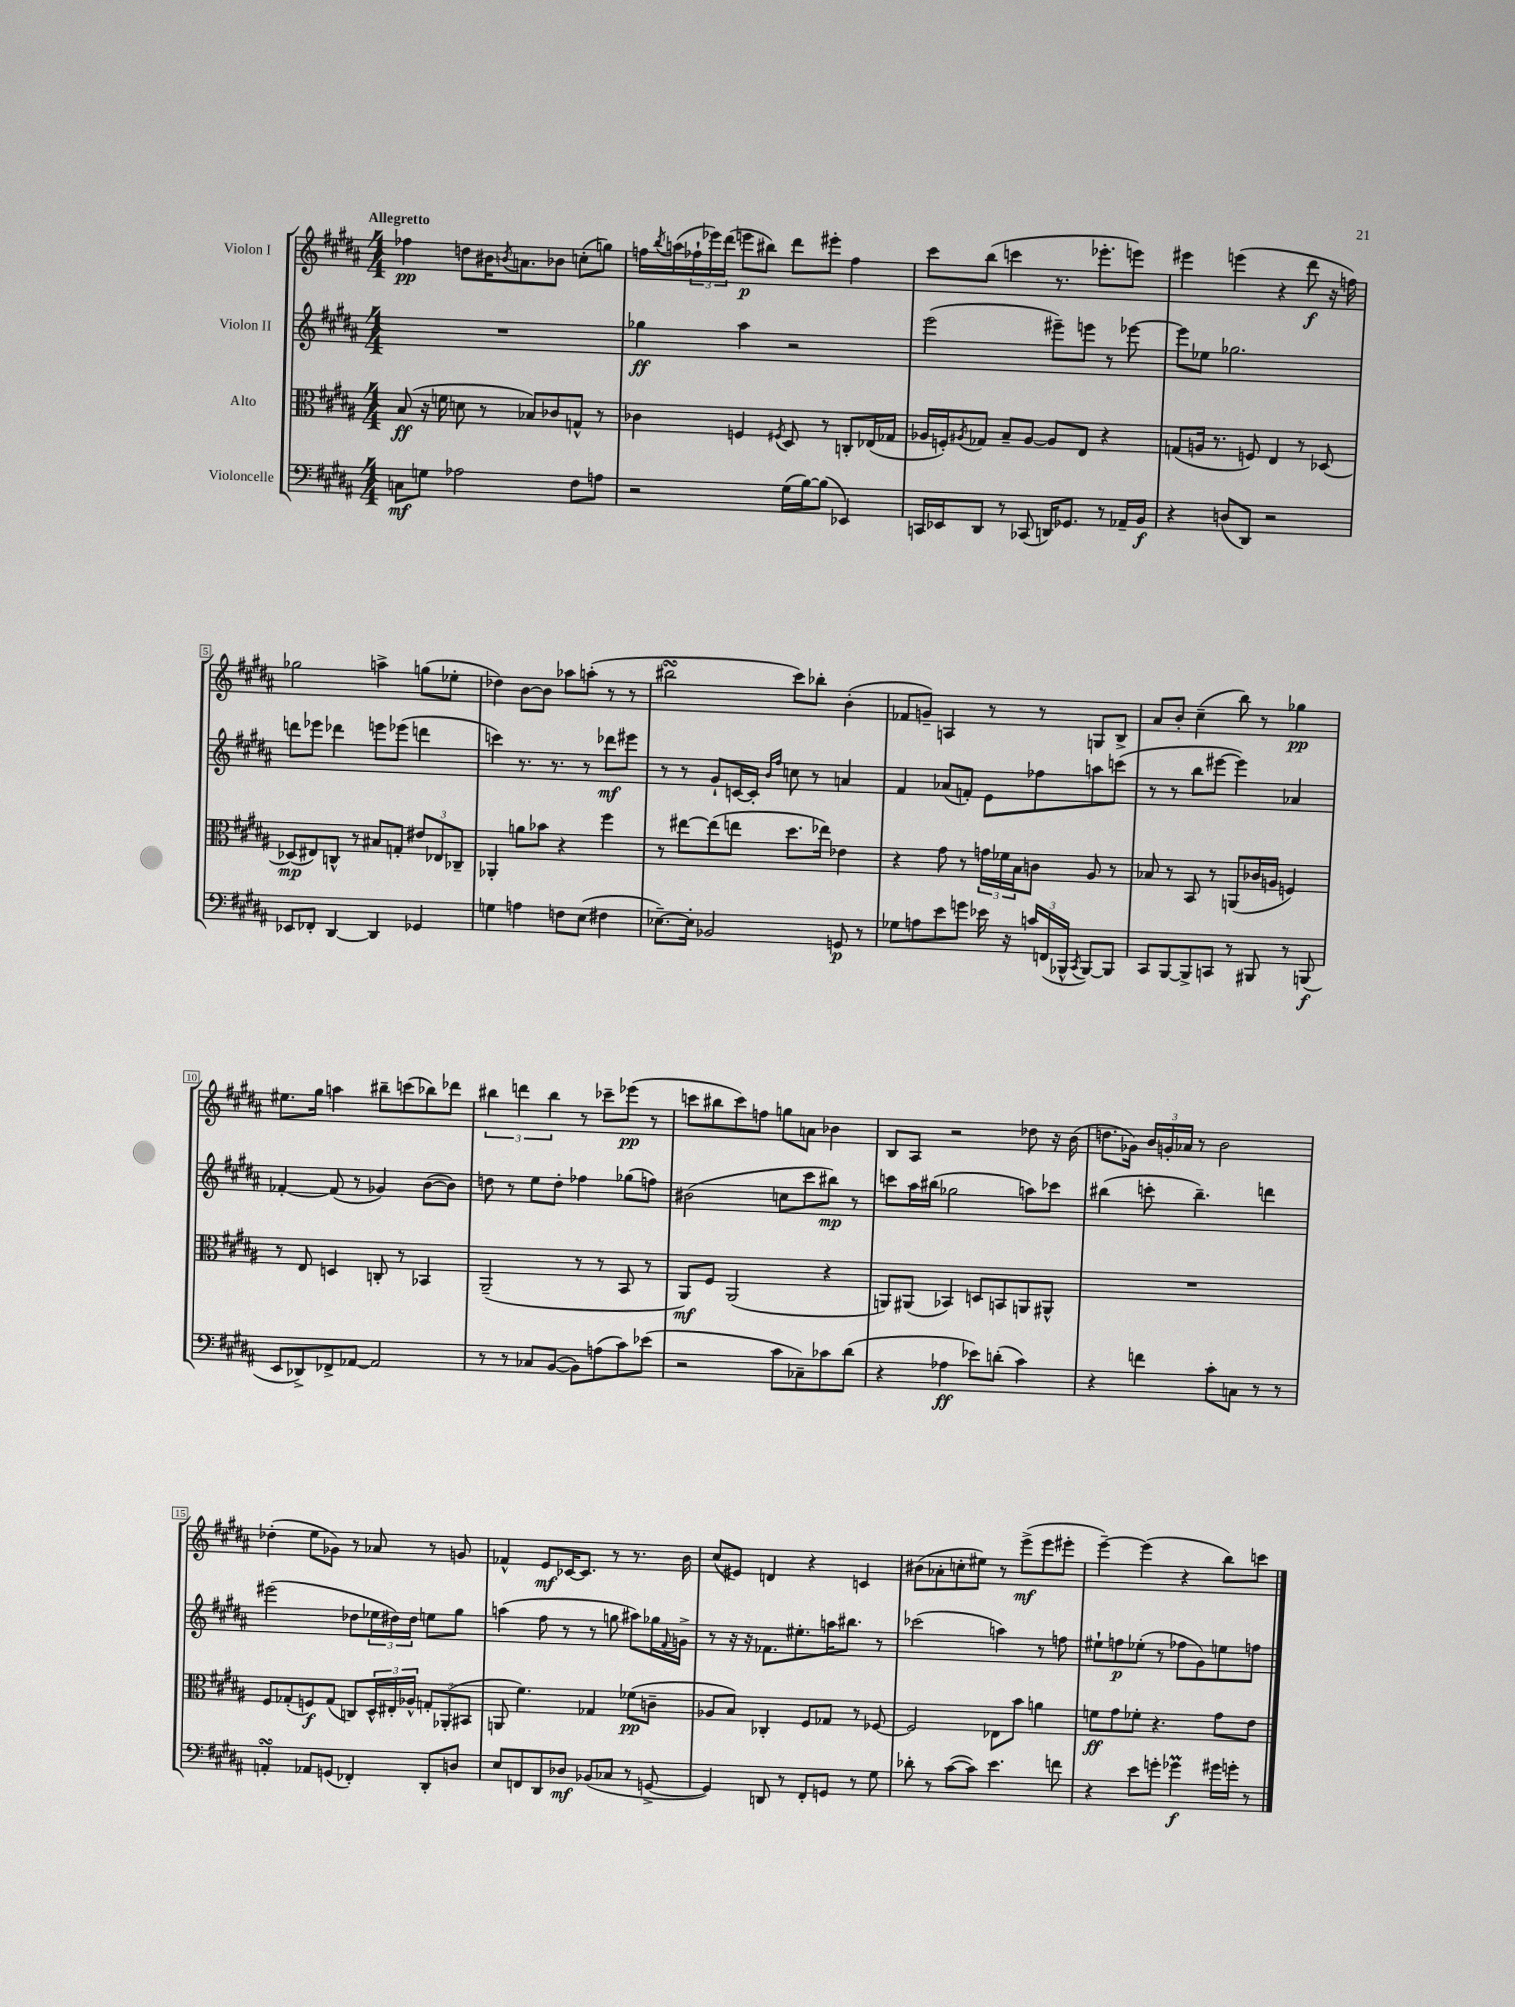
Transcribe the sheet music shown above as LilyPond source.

<<
\new StaffGroup <<
\new Staff = "s0" \with { instrumentName = "Violon I" } {
    \clef treble \key b \major \numericTimeSignature \time 4/4 \tempo "Allegretto"
    fes''4\pp d''8 bis'16 \acciaccatura { b'8 } a'8. bes'8 c''8-.( g''8) |
    f''16 \acciaccatura { b''8 } a''16( \tuplet 3/2 { fes''16-! ees'''16) dis'''16( } e'''8\p bis''8) dis'''8 eis'''8-. fes''4 |
    cis'''8 b''8( c'''4 r8. ees'''8.-. e'''8) |
    eis'''4 e'''4( r4 dis'''8\f r16 f''16) |
    ges''2 a''4-> g''8( ees''8-. |
    des''4) b'8~ b'8 aes''8 a''8-.( r8 r8 |
    bis''2\turn cis'''8) bes''8-. b'4-.( |
    fes'8 g'8--) a4 r8 r8 g8 b8-> |
    ais'8 b'8-. cis''4--( b''8) r8 ges''4\pp |
    eis''8. gis''16 a''4 bis''8-- c'''8( bes''8) des'''8 |
    \tuplet 3/2 { bis''4 d'''4 bis''4 } r8 ces'''8-- ees'''8\pp( r8 |
    c'''8 bis''8 c'''8) f''8 g''8 a'8 bes'4 |
    b8 ais8 r2 des''8 r16 b'16( |
    d''8. ges'16) \tuplet 3/2 { b'16 g'16-. aes'16 } r8 b'2 |
    des''4-.( e''8 ges'8) r8 aes'8 r8 g'8 |
    fes'4-^ e'8\mf ces'16~ ces'8. r8 r8. b'16 |
    cis''8( eis'8) d'4 r4 c'4 |
    bis'8( aes'8-. c''8-. eis''8) r8 e'''8->\mf( e'''8 eis'''8-. |
    e'''4~--) e'''4( r4 b''8) c'''8 \bar "|." |
}
\new Staff = "s1" \with { instrumentName = "Violon II" } {
    \clef treble \key b \major \numericTimeSignature \time 4/4
    R1 |
    ges''4\ff ais''4 r2 |
    e'''2( eis'''8--) e'''8 r8 ees'''8~ |
    ees'''8 ees''8 ges''2. |
    d'''8 ees'''8 des'''4 e'''8 ees'''8( d'''4 |
    c'''4) r8. r8. r8 des'''8\mf eis'''8 |
    r8 r8 gis'8-! c'16~ c'16-. \grace { b'16 fis''16 } c''8 r8 a'4 |
    fis'4 aes'8( f'8-.) e'8 fes''8 a''8 c'''8( |
    r8 r8 b''8 eis'''8~ eis'''4) aes'4 |
    fes'4~-. fes'8( r8 ges'4) b'8~( b'8) |
    d''8 r8 e''8 d''8-. fes''4 ges''8( f''8) |
    bis'2( c''8 cis'''8 bis''8\mp) r8 |
    c'''8 ais''16 bis''16( ges''2 a''8) ces'''8 |
    bis''4( c'''8-. bis''4.--) d'''4 |
    eis'''2( des''8 \tuplet 3/2 { ees''16 dis''16) dis''16 } e''8 gis''8 |
    a''4( fis''8 r8 r8 g''8 ais''8) ges''16 \appoggiatura { fis'8 } g'16-> |
    r8 r16 r16 fes'8. eis''8.-. a''16 bis''8. r8 |
    ces'''2( a''4) r8 f''8 |
    eis''8-! f''8\p ees''8-.( r8 fes''8 gis'8) e''8 f''8 \bar "|." |
}
\new Staff = "s2" \with { instrumentName = "Alto" } {
    \clef alto \key b \major \numericTimeSignature \time 4/4
    b8\ff( r16 f'16 d'8 r8 bes8) ces'8 g8-^ r8 |
    ces'4 f4 \acciaccatura { fis8 } dis8 r8 c8-. ees16( ges16 |
    aes16 f16-.) \acciaccatura { ais8 } ges8 b8-- ais8~ ais8 e8 r4 |
    g8( a16 r8. f8) e4 r8 des8~ |
    des8\mp( eis8) c8-^ r8 bis8 g8-. \tuplet 3/2 { eis'8 ees8 ces8-- } |
    aes,4-. a'8 bes'8 r4 fis''4 |
    r8 eis''8~ eis''8( e''8 dis''8. ees''16) ees'4 |
    r4 gis'8 r8 \tuplet 3/2 { g'16 fes'16 b16 } c'8 ais8 r8 |
    bes8 r8 b,8 r8 a,8( ces'16 a16 f4) |
    r8 e8 d4 c8-. r8 bes,4 |
    ais,2--( r8 r8 b,8 r8 |
    ais,8\mf) fis8 ais,2( r4 |
    a,8) ais,8( bes,4) d8 b,8 a,8 ais,8-^ |
    R1 |
    fis8 ges8-.( f8\f) ges8( c8) \tuplet 3/2 { dis16-^ eis16-. aes16-^ } \tuplet 3/2 { g8-. aes,8-.( bis,8 } |
    a,8 fis'4.) ges4 fes'8\pp( c'8-- |
    aes8 b8) ces4-. fis8 ges8 r8 fes8~ |
    fes2 ees8 b'8 a'4 |
    f'8\ff gis'8 fes'8-. r4. gis'8 e'8 \bar "|." |
}
\new Staff = "s3" \with { instrumentName = "Violoncelle" } {
    \clef bass \key b \major \numericTimeSignature \time 4/4
    c8\mf g8 aes2 fis8 a8 |
    r2 gis16( b16~) b8( ees,4) |
    c,16 ees,16 dis,8 r8 ces,8( d,16) ges,8. r8 aes,16-- b,16\f |
    r4 d8( dis,8) r2 |
    ees,8 fes,8-. dis,4~ dis,4 ges,4 |
    g4 a4 f8 e8( fis4 |
    ees8.~--) ees16-. bes,2 g,8\p r8 |
    ges8 a8 e'8 g'8 ees'16 r16 \tuplet 3/2 { c'16 f,16( bes,,16-^ } \acciaccatura { cis,8 } bes,,8~) bes,,8 |
    cis,8 b,,8~ b,,8-> c,8 r8 bis,,8 r8 b,,8\f( |
    e,8 des,8->) fes,8-> aes,8~ aes,2 |
    r8 r8 ces8 b,8~( b,8) a8( cis'8) ees'8( |
    r2 cis'8 ces8--) ces'8 dis'8( |
    r4 aes4\ff ees'8) d'8-.( cis'4) |
    r4 f'4 cis'8-. c8 r8 r8 |
    a,4-.\turn aes,8 g,8( fes,4-.) dis,8-. d8 |
    e8 f,8 dis,8 des8\mf bes,8( ces8 r8 g,8~-> |
    g,4) d,8 r8 fis,8-. g,8 r8 gis8 |
    des'8-. r8 cis'8~( cis'8) e'4. f'8 |
    r4 e'8 g'8-. ges'4\prall\f gis'16 g'16-. r8 \bar "|." |
}
>>
>>
\layout { \context { \Score \override BarNumber.stencil = #(make-stencil-boxer 0.1 0.3 ly:text-interface::print) } }
